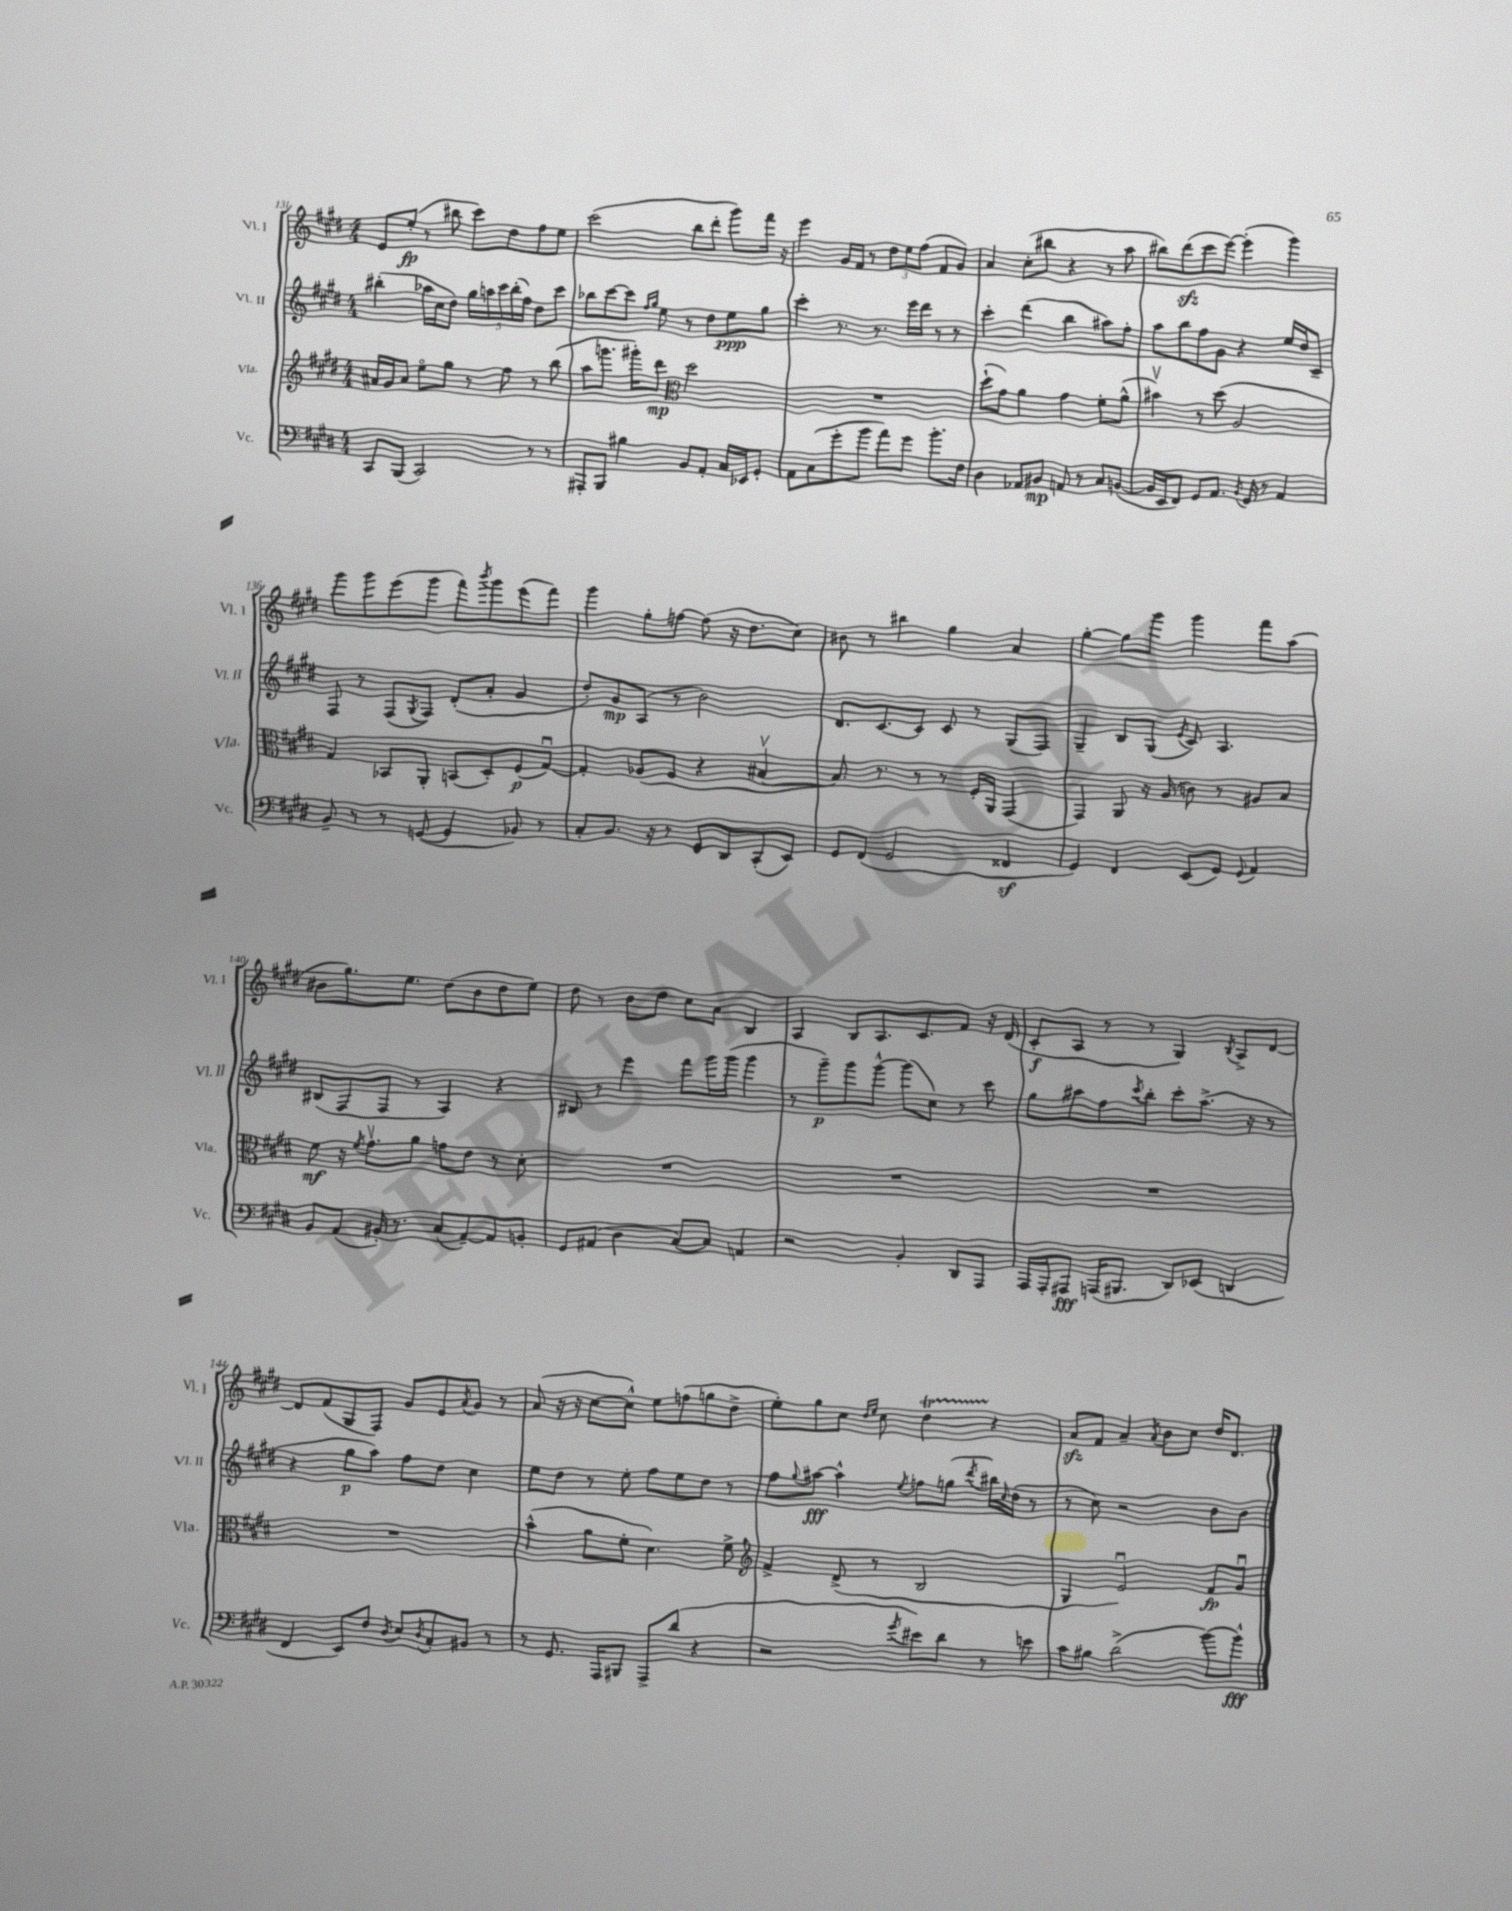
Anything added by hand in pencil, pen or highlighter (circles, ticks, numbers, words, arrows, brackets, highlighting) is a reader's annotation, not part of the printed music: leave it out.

**kern	**dynam	**kern	**dynam	**kern	**dynam	**kern	**dynam
*part4	*part4	*part3	*part3	*part2	*part2	*part1	*part1
*staff4	*staff4	*staff3	*staff3	*staff2	*staff2	*staff1	*staff1
*I"Vc.	*	*I"Vla.	*	*I"Vl. II	*	*I"Vl. I	*
*I'Vc.	*	*I'Vla.	*	*I'Vl. II	*	*I'Vl. I	*
*clefF4	*	*clefG2	*	*clefG2	*	*clefG2	*
*k[f#c#g#d#]	*	*k[f#c#g#d#]	*	*k[f#c#g#d#]	*	*k[f#c#g#d#]	*
*M4/4	*	*M4/4	*	*M4/4	*	*M4/4	*
=131	=131	=131	=131	=131	=131	=131	=131
8CC#/L	.	16a#X/LL	.	(4bb#X'\	.	8e/L	.
.	.	16g#/J	.	.	.	.	.
(8BBB/J	.	8a#/J	.	.	.	(8ee'/J	fp
2CC#/)	.	8ee\L	.	16aa-X\LL	.	8r	.
.	.	.	.	16cc#\J	.	.	.
.	.	8gg#\J	.	8dd#\J)	.	8bb#X\	.
.	.	8r	.	20gg#\LL	.	8ccc#\L)	.
.	.	.	.	20aan\	.	.	.
.	.	.	.	20ccc#\	.	.	.
.	.	8ff#\	.	.	.	8dd#\	.
.	.	.	.	(20bb#'\	.	.	.
.	.	.	.	20ff#\JJ)	.	.	.
8r	.	8r	.	8dd#\L	.	8ff#\	.
8r	.	(8bb\	.	8ccc#\J	.	8ee\J	.
=132	=132	=132	=132	=132	=132	=132	=132
8AAA#X'/L	.	8aa\L	.	8bb-X\L	.	(2ccc#\	.
8BBB/J	.	8.gggn\J	.	[8ccc#\	.	.	.
4B#X\	.	.	.	8ccc#\J]	.	.	.
.	.	16ggg#X'\KL)	.	.	.	.	.
.	.	.	.	16qqff#/LL	.	.	.
.	.	.	.	16qqgg#/JJ	.	.	.
.	.	8ddd#\J	mp	8ee\	.	.	.
*	*	*clefC3	*	*	*	*	*
8BB/L	.	2dd#\	.	8r	.	8bb\L	.
8AA'/J	.	.	.	8dd#\L	.	8ddd#'\J	.
16C#/LL	.	.	.	8ee\	ppp	8ggg#\L)	.
16EE-X/J	.	.	.	.	.	.	.
8GG#'/J	.	.	.	8gg#\J	.	16fff#\Jk	.
.	.	.	.	.	.	16r	.
=133	=133	=133	=133	=133	=133	=133	=133
8AA\L	.	1r	.	4ccc#'\	.	4eee\	.
(8C#\	.	.	.	.	.	.	.
8g#'\	.	.	.	8.r	.	16g#/LL	.
.	.	.	.	.	.	16f#/JJ	.
8b\J	.	.	.	.	.	8r	.
.	.	.	.	8.r	.	.	.
8a\L)	.	.	.	.	.	12dd#\L	.
.	.	.	.	.	.	12ee\	.
8g#\J	.	.	.	16eee\LL	.	.	.
.	.	.	.	.	.	(12ff#\J	.
.	.	.	.	16ddd#\JJ	.	.	.
8.b'\L	.	.	.	8r	.	8f#/L	.
.	.	.	.	8r	.	8g#/J)	.
16F#\Jk	.	.	.	.	.	.	.
=134	=134	=134	=134	=134	=134	=134	=134
4D#\	.	(8dd#`\L	.	4ccc#'\	.	4a/	.
.	.	8g#\J)	.	.	.	.	.
8AA-X/L	.	4a\	.	(4ddd#\	.	(8cc#'\L	.
8BB#X/J	mp	.	.	.	.	8bb#X\J	.
8AAn/	.	4g#\	.	4bb\	.	4r	.
8r	.	.	.	.	.	.	.
8C#/L	.	8f#'\L	.	8aa#X\L)	.	8r	.
([8BBn/J	.	(8a^^\J	.	8ff#'\J	.	8aa\	.
=135	=135	=135	=135	=135	=135	=135	=135
16BB/LL]	.	4b#Xv\)	.	8aa\L	.	8bb#X\L)	.
16EE/J	.	.	.	.	.	.	.
8FF#/J)	.	.	.	8bb\	.	(8ddd#zz\	.
8GG#/L	.	8r	.	8ff#\	.	8ccc#\	.
8.AA/J	.	(8dd#\	.	8g#\J	.	[8eee\J)	.
.	.	2A/	.	4r	.	(4eee'\]	.
8qBB/	.	.	.	.	.	.	.
16GG#/	.	.	.	.	.	.	.
8r	.	.	.	.	.	.	.
4AA/	.	.	.	16ee/LL	.	4ggg#\)	.
.	.	.	.	16dd#/J	.	.	.
.	.	.	.	8c#~/J	.	.	.
!!LO:LB:g=z
=136	=136	=136	=136	=136	=136	=136	=136
8BB~/	.	4G#/)	.	8F#/	.	8ggg#\L	.
8r	.	.	.	8r	.	8ggg#\	.
8r	.	8BB-X/L	.	(8F#/L	.	(8eee\	.
.	.	.	.	8qG#/	.	.	.
([8GGn/	.	8AA'/J	.	8F#/J)	.	8ggg#\J	.
4GG/]	.	(8BBn/L	.	(8d#'/L	.	8fff#\L)	.
.	.	.	.	.	.	8qbbb/	.
.	.	8D#'/)	.	8a'/J	.	8ggg#\	.
8BB-X/)	.	(8F#/	p	4g#/	.	(8eee\	.
8r	.	[8G#u/J)	.	.	.	8fff#\J)	.
=137	=137	=137	=137	=137	=137	=137	=137
8C#'/L	.	4G#'/]	.	8dd#'/L)	.	4ggg#\	.
8.BB/J	.	.	.	8g#/	mp	.	.
.	.	(8A-X/L	.	(8A/J	.	8gg#'\L	.
16r	.	.	.	.	.	.	.
8r	.	8F#/J	.	8r	.	[8ffn\J	.
8GG#/L	.	4r	.	2b\)	.	(8ff\]	.
8DD#/	.	.	.	.	.	16r	.
.	.	.	.	.	.	8.dd#\L	.
(8CC#'/	.	[4B#Xv/	.	.	.	.	.
8EE/J)	.	.	.	.	.	8cc#\J)	.
=138	=138	=138	=138	=138	=138	=138	=138
8GG#/L	.	8.B#/])	.	8.d#/L	.	8b#X\	.
(8FF#/J	.	.	.	.	.	8r	.
.	.	8.r	.	[8.c#/	.	.	.
2GG#/	.	.	.	.	.	4bb#X\	.
.	.	8r	.	8c#/J]	.	.	.
.	.	8r	.	8c#/	.	4gg#\	.
.	.	16F#'/LL	.	8r	.	.	.
.	.	16AA/JJ	.	.	.	.	.
4FF##Xz/	.	(4GG#/	.	(8G#/L	.	4a/	.
.	.	.	.	8F#/J)	.	.	.
=139	=139	=139	=139	=139	=139	=139	=139
4GG#/)	.	4GG#/)	.	4G#~/	.	[4gg#'\	.
4FF#/	.	8AA/	.	8B/L	.	8gg#\L]	.
.	.	16r	.	(8G#/J	.	8ggg#\J	.
.	.	(16A/	.	.	.	.	.
.	.	.	.	8qe/	.	.	.
(8EE/L	.	8cn\)	.	8c#/)	.	4ggg#\	.
8GG#/J)	.	8r	.	4.A/	.	.	.
8qqGG#/	.	.	.	.	.	.	.
4AA/	.	8A#X/L	.	.	.	8fff#\L	.
.	.	8B/J	.	.	.	(8aa\J	.
!!LO:LB:g=z
=140	=140	=140	=140	=140	=140	=140	=140
8BB/L	.	8f#\	mf	(8B#X/L	.	8b#X\L	.
(8AA/J	.	16r	.	8F#/	.	8.gg#\)	.
.	.	8qf#/	.	.	.	.	.
.	.	8.g#v\L	.	.	.	.	.
16BB#X'/)	.	.	.	8F#/J	.	.	.
8.r	.	.	.	.	.	8.ee\J	.
.	.	8a\J	.	8r	.	.	.
(8C#/L	.	8gn\L	.	4A/)	.	(8dd#\L	.
[8AA~/)	.	8e\J	.	.	.	8b#\	.
8AA/]	.	8r	.	4r	.	8dd#\	.
8BBn'/J	.	8d#'\	.	.	.	8ee\J)	.
=141	=141	=141	=141	=141	=141	=141	=141
8GG#/L	.	1r	.	8B#X/	.	8dd#\	.
(8AA#X/J	.	.	.	8r	.	8r	.
4D#\	.	.	.	4eee\	.	8b\L	.
.	.	.	.	.	.	8dd#\J	.
[8C#/L)	.	.	.	8fff#\L	.	8cc#\L	.
8C#/J]	.	.	.	16ggg#\L	.	8a\J	.
.	.	.	.	(16ggg#\JJ	.	.	.
4AAn/	.	.	.	4ggg#\	.	4B/	.
=142	=142	=142	=142	=142	=142	=142	=142
2r	.	1r	.	8r	.	4A/	.
.	.	.	.	8ggg#~\L)	p	.	.
.	.	.	.	8ggg#\	.	8B/L	.
.	.	.	.	[8ggg#^^\J	.	8.A/	.
4BB'/	.	.	.	(8ggg#\L]	.	.	.
.	.	.	.	.	.	8.c#/	.
.	.	.	.	8cc#\J)	.	.	.
8DD#/L	.	.	.	8r	.	8f#/J	.
8AAA/J	.	.	.	8ccc#\	.	16r	.
.	.	.	.	.	.	(16d#/	.
=143	=143	=143	=143	=143	=143	=143	=143
16AAA/LL	.	1r	.	8gg#\L	.	8c#'/L	f
16AAA'/J	.	.	.	.	.	.	.
8AAA#X/J	fff	.	.	8aa#X\	.	8A/J	.
(16AAAn/KL	.	.	.	8ff#\	.	8r	.
8.BBB#X/J	.	.	.	.	.	.	.
.	.	.	.	8qccc#/	.	.	.
.	.	.	.	8bb'\J	.	8r	.
8DD#/L)	.	.	.	8ccc#'\L	.	4G#/)	.
(8EE-X/J	.	.	.	(8.aa#^\J	.	.	.
.	.	.	.	.	.	8qB/	.
4DDn/	.	.	.	.	.	8A^/L	.
.	.	.	.	16r	.	.	.
.	.	.	.	8r	.	[8d#/J	.
!!LO:LB:g=z
=144	=144	=144	=144	=144	=144	=144	=144
4FF#/	.	1r	.	4r	.	8d#/L]	.
.	.	.	.	.	.	(8f#/	.
8EE/L)	.	.	.	8gg#\L	p	8G#/	.
8F#/J	.	.	.	8aa\J)	.	8F#/J)	.
8qD#/	.	.	.	.	.	.	.
8E/L	.	.	.	8ff#\L	.	8g#/L	.
8qD#/	.	.	.	.	.	.	.
8C#'/	.	.	.	8dd#\J	.	8e/	.
.	.	.	.	.	.	8qa/	.
8BB#X/J	.	.	.	4cc#\	.	8g#/J	.
8r	.	.	.	.	.	8r	.
=145	=145	=145	=145	=145	=145	=145	=145
8r	.	(4b^^\	.	8ee\L	.	(8a/	.
8.GG#/	.	.	.	8dd#\J	.	16r	.
.	.	.	.	.	.	16r	.
.	.	8a\L	.	8r	.	[8cc#\L	.
16AAA/KL	.	.	.	.	.	.	.
8BBB#X/J	.	8f#'\J	.	8ee'\	.	8cc#^^\J])	.
8AAA^/L	.	4.d#\)	.	8ff#\L	.	8ee\L	.
(8d#/J	.	.	.	8ee\	.	(8ffn\	.
4r	.	.	.	8dd#\J	.	8ggn\	.
.	.	8f#^\	.	8r	.	8dd#^\J	.
=146	=146	=146	=146	=146	=146	=146	=146
*	*	*clefG2	*	*	*	*	*
2r	.	4f#^/	.	8ff#\L	.	8ee'\L)	.
.	.	.	.	8qqgg#/	.	.	.
.	.	.	.	[8aa#X\J	fff	8gg#\	.
.	.	(8d#^/	.	4aa#^^\]	.	8cc#\J	.
.	.	.	.	.	.	16qqdd#/LL	.
.	.	.	.	.	.	16qqee/JJ	.
.	.	8r	.	.	.	8cc#\	.
8qg#/	.	.	.	8qee/	.	.	.
8e#X\L)	.	2B/	.	8ffn\L	.	4dd#t\	.
8d#\J	.	.	.	(8ggn\J	.	.	.
.	.	.	.	8qddd#/	.	.	.
8r	.	.	.	16bb#X\LL)	.	4r	.
.	.	.	.	16qqcc#/	.	.	.
.	.	.	.	(16dd#\JJ	.	.	.
8en\	.	.	.	8r	.	.	.
=147	=147	=147	=147	=147	=147	=147	=147
8c#\L	.	4G#/	.	8r	.	8azz/L	.
8B#X\J	.	.	.	8cc#\)	.	8f#/J	.
(2d#^\	.	2eu/)	.	2r	.	4a~/	.
.	.	.	.	.	.	8qa/	.
.	.	.	.	.	.	8b\L	.
.	.	.	.	.	.	8cc#\J	.
[8b\L)	.	8f#/L	fp	8b\L	.	16dd#/KL	.
.	.	.	.	.	.	8.d#/J	.
8b^^\J]	fff	8g#u/J	.	8b\J	.	.	.
==	==	==	==	==	==	==	==
*-	*-	*-	*-	*-	*-	*-	*-
